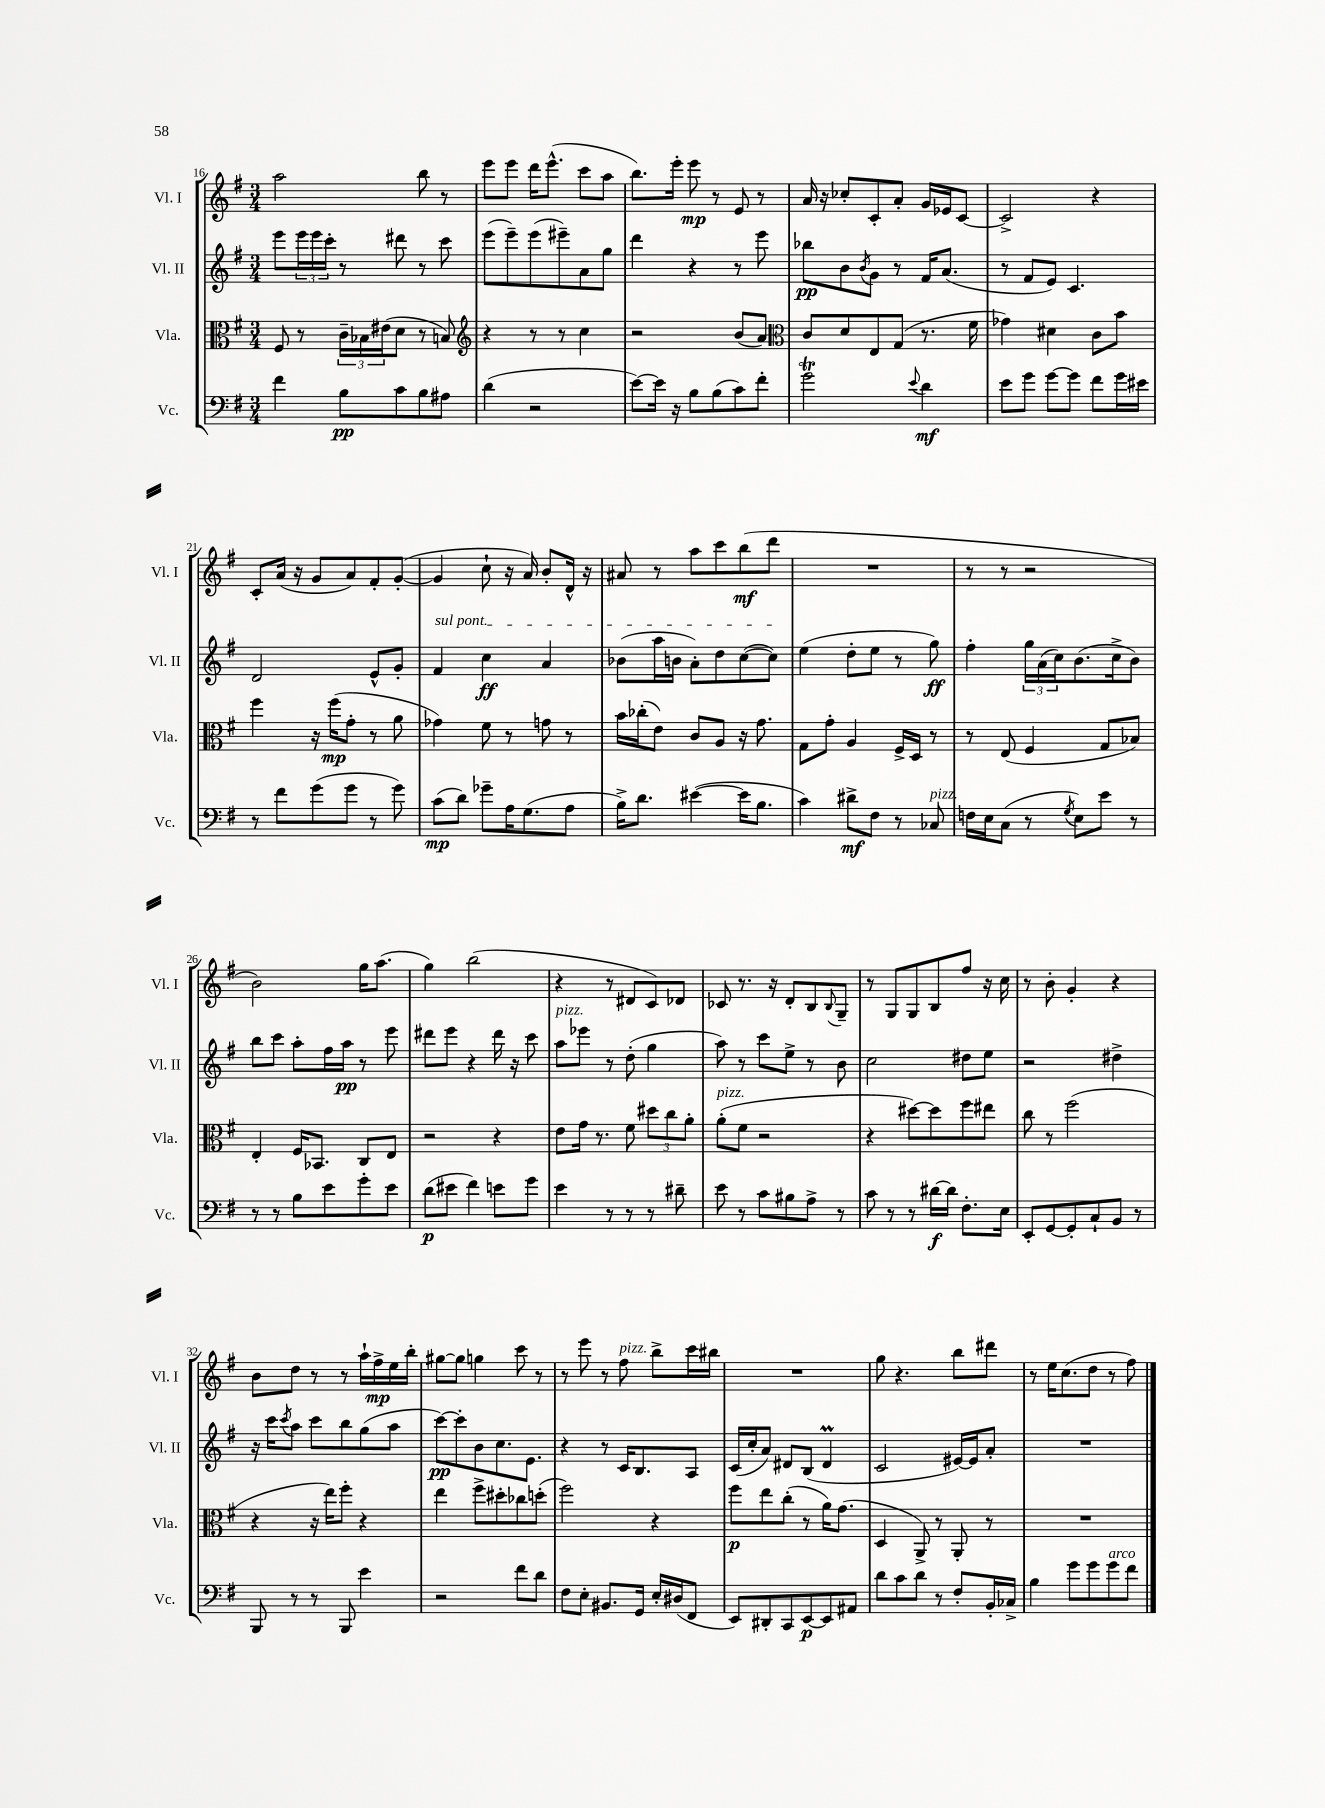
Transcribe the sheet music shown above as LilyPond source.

<<
\new StaffGroup <<
\new Staff = "s0" \with { instrumentName = "Vl. I" shortInstrumentName = "Vl. I" } {
    \clef treble \key g \major \numericTimeSignature \time 3/4
    a''2 b''8 r8 |
    e'''8 e'''8 d'''16 e'''8.-^( c'''8 a''8 |
    b''8.) e'''16-. e'''8\mp r8 e'8 r8 |
    a'16 r16 ces''8-. c'8-. a'8-. g'16 ees'16 c'8~ |
    c'2-> r4 |
    c'8-. a'16( r16 g'8 a'8) fis'8-. g'8~-.( |
    g'4 c''8-! r16 a'16) b'8-. d'16-^ r16 |
    ais'8 r8 a''8 c'''8 b''8\mf( d'''8 |
    R2. |
    r8 r8 r2 |
    b'2) g''16 a''8.( |
    g''4) b''2( |
    r4 r8 dis'8 c'8) des'8 |
    ces'8 r8. r16 d'8-. b8 \appoggiatura { b8 } g8-- |
    r8 g8 g8 b8 fis''8 r16 c''16 |
    r8 b'8-. g'4-. r4 |
    b'8 d''8 r8 r8 a''16-! fis''16->\mp e''16 b''16-. |
    gis''8~ gis''8 g''4 c'''8 r8 |
    r8 e'''8 r8 fis''8^\markup { \italic "pizz." } b''8-> c'''16 bis''16 |
    R2. |
    g''8 r4. b''8 dis'''8 |
    r8 e''16 c''8.( d''8 r8 fis''8) \bar "|." |
}
\new Staff = "s1" \with { instrumentName = "Vl. II" shortInstrumentName = "Vl. II" } {
    \clef treble \key g \major \numericTimeSignature \time 3/4
    e'''8 \tuplet 3/2 { e'''16 e'''16 c'''16-. } r8 dis'''8 r8 c'''8 |
    e'''8( e'''8--) e'''8( eis'''8--) a'8 g''8 |
    d'''4 r4 r8 e'''8 |
    bes''8\pp b'8 \acciaccatura { b'8 } g'8 r8 fis'16 a'8.( |
    r8 fis'8 e'8) c'4. |
    d'2 e'8-^ g'8-. |
    \once \override TextSpanner.bound-details.left.text = \markup { \italic "sul pont." } fis'4\startTextSpan c''4\ff a'4 |
    bes'8( a''16 b'16 a'8-.) d''8 c''8~( c''8\stopTextSpan) |
    e''4( d''8-. e''8 r8 g''8\ff) |
    fis''4-. \tuplet 3/2 { g''16 a'16( c''16) } b'8.( c''16-> b'8) |
    b''8 c'''8 a''8-. fis''16 a''16\pp r8 e'''8 |
    dis'''8 e'''8 r4 dis'''16 r16 c'''8 |
    a''8^\markup { \italic "pizz." } ees'''8 r8 d''8-.( g''4 |
    a''8) r8 c'''8 e''8-> r8 b'8 |
    c''2 dis''8 e''8 |
    r2 dis''4-> |
    r16 c'''16 \acciaccatura { c'''8 } a''8 c'''8 b''8 g''8( a''8 |
    c'''8~\pp) c'''8-. b'8 c''8. e'8. |
    r4 r8 c'16 b8. a8 |
    c'16( c''16-. a'8) dis'8 b8( dis'4\prall |
    c'2 eis'16~) eis'16 a'8-. |
    R2. \bar "|." |
}
\new Staff = "s2" \with { instrumentName = "Vla." shortInstrumentName = "Vla." } {
    \clef alto \key g \major \numericTimeSignature \time 3/4
    fis8 r8 \tuplet 3/2 { c'16-- bes16 eis'16( } d'8 r8 b8) |
    \clef treble r4 r8 r8 c''4 |
    r2 b'8( a'8) |
    \clef alto c'8 d'8 e8 g8( r8. fis'16 |
    ges'4) dis'4 c'8 b'8 |
    fis''4 r16 fis''16\mp( g'8-. r8 a'8 |
    ges'4) fis'8 r8 g'8 r8 |
    b'16 ces''16-.( e'8) c'8 a8 r16 g'8. |
    g8 g'8-. a4 fis16-> d16 r8 |
    r8 e8( fis4 g8 bes8) |
    e4-. fis16 bes,8. c8 e8 |
    r2 r4 |
    e'8 g'16 r8. fis'8 \tuplet 3/2 { dis''8 c''8 a'8-. } |
    a'8-.^\markup { \italic "pizz." }( fis'8 r2 |
    r4 dis''8~) dis''8 fis''8 eis''8 |
    c''8 r8 fis''2( |
    r4 r16 e''16) fis''8-. r4 |
    e''4 fis''8-> dis''8-. ces''8 d''8-.( |
    fis''2) r4 |
    fis''8\p e''8 c''8-.( r8 a'16) g'8.( |
    d4 a,8->) r8 a,8-. r8 |
    R2. \bar "|." |
}
\new Staff = "s3" \with { instrumentName = "Vc." shortInstrumentName = "Vc." } {
    \clef bass \key g \major \numericTimeSignature \time 3/4
    fis'4 b8\pp c'8 b8 ais8 |
    d'4( r2 |
    e'8~) e'16 r16 b8 b8( c'8) fis'8-. |
    g'2\trill \appoggiatura { e'8 } d'4\mf |
    e'8 g'8 g'8~ g'8 fis'8 g'16 eis'16 |
    r8 fis'8 g'8( g'8 r8 g'8) |
    c'8\mp( d'8) ges'8-- a16 g8.( a8 |
    b16->) d'8. eis'4~( eis'16 b8. |
    c'4) dis'8->\mf fis8 r8 ces8^\markup { \italic "pizz." } |
    f16 e16 c8( r8 \acciaccatura { g8 } e8) e'8 r8 |
    r8 r8 b8 e'8 g'8-. e'8 |
    d'8\p( eis'8 fis'4) e'8 g'8 |
    e'4 r8 r8 r8 dis'8-- |
    e'8 r8 c'8 bis8 a8-> r8 |
    c'8 r8 r8 dis'16~\f dis'16 fis8.-. e16 |
    e,8-. g,8~ g,8-. c8-! b,8 r8 |
    b,,8 r8 r8 b,,8 e'4 |
    r2 fis'8 d'8 |
    fis8 e8-. bis,8. g,16 e16-. dis16( fis,8 |
    e,8) dis,8-. c,8 e,8~\p e,8 ais,8 |
    d'8 c'8 d'8 r8 fis8-. b,16-. ces16-> |
    b4 g'8 g'8 g'8^\markup { \italic "arco" } fis'8 \bar "|." |
}
>>
>>
\layout { \context { \Score currentBarNumber = #16 } }
